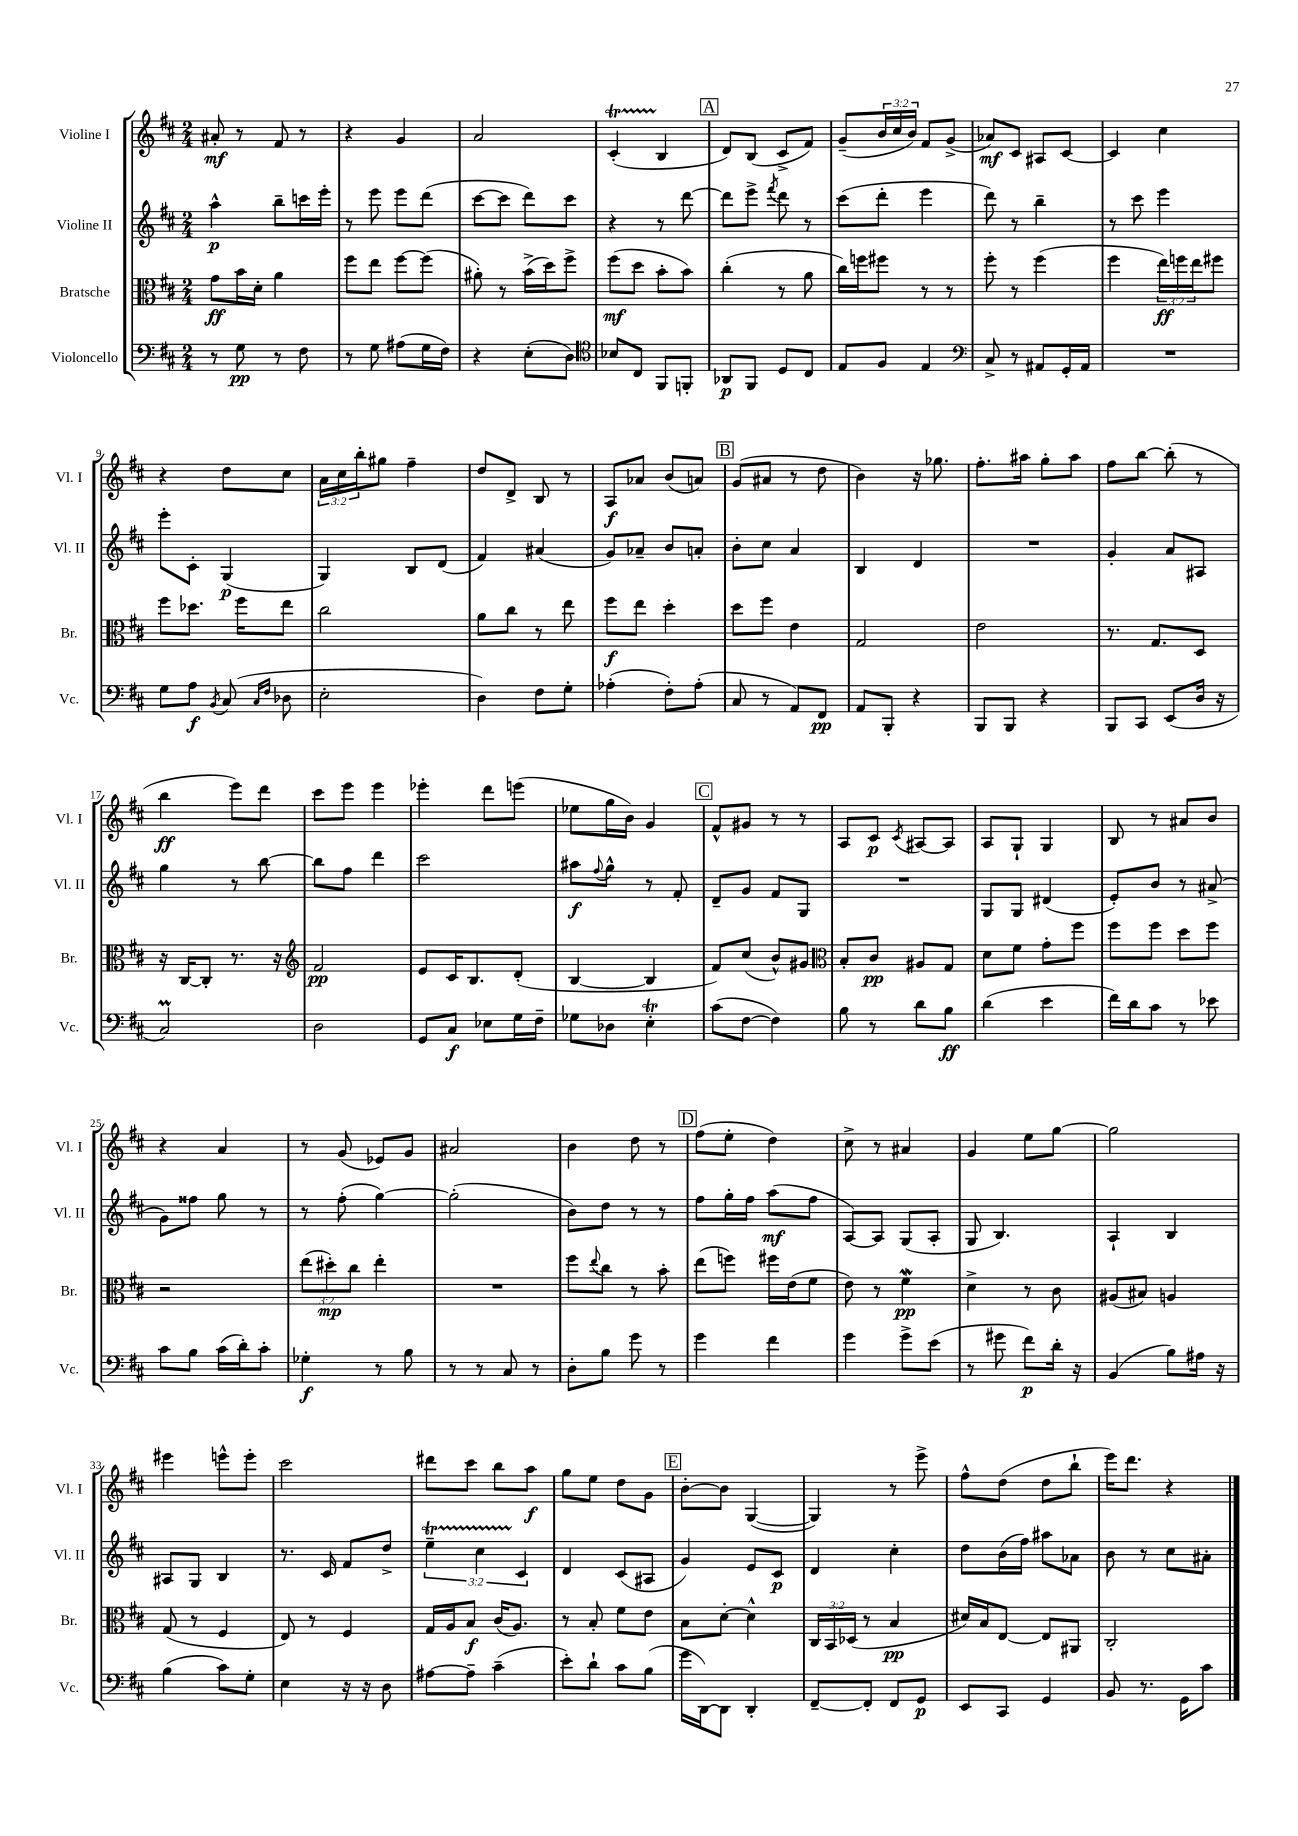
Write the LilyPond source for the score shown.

<<
\new StaffGroup <<
\new Staff = "s0" \with { instrumentName = "Violine I" shortInstrumentName = "Vl. I" } {
    \clef treble \key d \major \numericTimeSignature \time 2/4 \override Staff.TupletNumber.text = #tuplet-number::calc-fraction-text
    ais'8-.\mf r8 fis'8 r8 |
    r4 g'4 |
    a'2 |
    cis'4-.\startTrillSpan( b4\stopTrillSpan |
    \mark \markup { \box "A" } d'8) b8( cis'8-> fis'8) |
    g'8--( \tuplet 3/2 { b'16 cis''16 b'16) } fis'8 g'8->( |
    aes'8\mf) cis'8 ais8 cis'8~ |
    cis'4 cis''4 |
    r4 d''8 cis''8 |
    \tuplet 3/2 { a'16 cis''16 b''16-. } gis''8 fis''4-- |
    d''8 d'8-> b8 r8 |
    a8\f aes'8 b'8( a'8) |
    \mark \markup { \box "B" } g'8( ais'8 r8 d''8 |
    b'4) r16 ges''8. |
    fis''8.-. ais''16 g''8-. ais''8 |
    fis''8 b''8~ b''8-.( r8 |
    b''4\ff e'''8) d'''8 |
    cis'''8 e'''8 e'''4 |
    ees'''4-. d'''8 e'''8( |
    ees''8 g''16 b'16) g'4 |
    \mark \markup { \box "C" } fis'8-^ gis'8 r8 r8 |
    a8 cis'8\p \acciaccatura { cis'8 } ais8~ ais8 |
    a8 g8-! g4 |
    b8 r8 ais'8 b'8 |
    r4 a'4 |
    r8 g'8( ees'8) g'8 |
    ais'2 |
    b'4 d''8 r8 |
    \mark \markup { \box "D" } fis''8( e''8-. d''4) |
    cis''8-> r8 ais'4 |
    g'4 e''8 g''8~ |
    g''2 |
    eis'''4 e'''8-^ e'''8-. |
    cis'''2 |
    dis'''8 cis'''8 b''8 a''8\f |
    g''8 e''8 d''8 g'8 |
    \mark \markup { \box "E" } b'8~-. b'8 g4~( |
    g4) r8 e'''8-> |
    fis''8-^ d''8( d''8 b''8-! |
    e'''16) d'''8. r4 \bar "|." |
}
\new Staff = "s1" \with { instrumentName = "Violine II" shortInstrumentName = "Vl. II" } {
    \clef treble \key d \major \numericTimeSignature \time 2/4 \override Staff.TupletNumber.text = #tuplet-number::calc-fraction-text
    a''4-^\p b''8-- c'''16 e'''16-. |
    r8 e'''8 e'''8 d'''8( |
    cis'''8~ cis'''8 d'''8) cis'''8 |
    r4 r8 d'''8~ |
    \mark \markup { \box "A" } d'''8 e'''8-> \acciaccatura { fis'''8 } d'''8 r8 |
    cis'''8( d'''8-. e'''4 |
    d'''8) r8 b''4-- |
    r8 cis'''8 e'''4 |
    e'''8-. cis'8-. g4\p( |
    g4) b8 d'8( |
    fis'4) ais'4( |
    g'8) aes'8-- b'8 a'8-. |
    \mark \markup { \box "B" } b'8-. cis''8 a'4 |
    b4 d'4 |
    R2 |
    g'4-. a'8 ais8 |
    g''4 r8 b''8~ |
    b''8 fis''8 d'''4 |
    cis'''2 |
    ais''8\f \appoggiatura { fis''8 } g''8-^ r8 fis'8-. |
    \mark \markup { \box "C" } d'8-- g'8 fis'8 g8 |
    R2 |
    g8 g8 dis'4( |
    e'8-.) b'8 r8 ais'8->( |
    g'8) fisis''8 g''8 r8 |
    r8 fis''8-.( g''4~) |
    g''2-.( |
    b'8) d''8 r8 r8 |
    \mark \markup { \box "D" } fis''8 g''16-. fis''16 a''8\mf( fis''8 |
    a8~) a8 g8( a8-. |
    g8 b4.) |
    a4-! b4 |
    ais8 g8 b4 |
    r8. cis'16 fis'8 d''8-> |
    \tuplet 3/2 { e''4--\startTrillSpan cis''4 cis'4\stopTrillSpan } |
    d'4 cis'8( ais8 |
    \mark \markup { \box "E" } g'4) e'8 cis'8\p |
    d'4 cis''4-. |
    d''8 b'16( fis''16) ais''8 aes'8 |
    b'8 r8 cis''8 ais'8-. \bar "|." |
}
\new Staff = "s2" \with { instrumentName = "Bratsche" shortInstrumentName = "Br." } {
    \clef alto \key d \major \numericTimeSignature \time 2/4 \override Staff.TupletNumber.text = #tuplet-number::calc-fraction-text
    g'8\ff b'16 d'16-. a'4 |
    fis''8 e''8 fis''8~ fis''8( |
    ais'8-.) r8 b'16->( d''16) fis''8-> |
    fis''8\mf( d''8 b'8-. b'8) |
    \mark \markup { \box "A" } cis''4-.( r8 a'8 |
    cis''16) f''16 fis''8 r8 r8 |
    fis''8-. r8 fis''4( |
    fis''4 \tuplet 3/2 { e''16\ff) f''16 e''16 } fis''8 |
    fis''8 des''8. fis''16 e''8 |
    cis''2 |
    a'8 cis''8 r8 e''8 |
    fis''8\f e''8 d''4-. |
    \mark \markup { \box "B" } d''8 fis''8 e'4 |
    g2 |
    e'2 |
    r8. g8. d8 |
    r16 cis16~ cis8-. r8. r16 |
    \clef treble fis'2\pp |
    e'8 cis'16 b8. d'8-.( |
    b4~ b4 |
    \mark \markup { \box "C" } fis'8) cis''8( b'8-^) gis'8 |
    \clef alto b8-. cis'8\pp ais8 g8 |
    d'8 fis'8 g'8-. fis''8 |
    fis''8 fis''8 d''8 fis''8 |
    r2 |
    \tuplet 3/2 { e''8( dis''8-.\mp) cis''8 } e''4-. |
    R2 |
    fis''8 \appoggiatura { e''8 } cis''8 r8 b'8-. |
    \mark \markup { \box "D" } e''8( f''8) fis''16 e'16( fis'8 |
    e'8) r8 fis'4\mordent\pp |
    d'4-> r8 cis'8 |
    ais8( bis8) a4 |
    g8( r8 fis4 |
    e8) r8 fis4 |
    g16 a16 b8\f cis'16( a8.) |
    r8 b8-. fis'8 e'8 |
    \mark \markup { \box "E" } b8 d'8~-. d'4-^ |
    \tuplet 3/2 { cis16 b,16 des16( } r8 b4\pp |
    dis'16) b16 e8~ e8 ais,8 |
    cis2-. \bar "|." |
}
\new Staff = "s3" \with { instrumentName = "Violoncello" shortInstrumentName = "Vc." } {
    \clef bass \key d \major \numericTimeSignature \time 2/4
    r8 g8\pp r8 fis8 |
    r8 g8 ais8( g16 fis16) |
    r4 e8-.( d8) |
    \clef tenor bes8 cis8 fis,8 f,8-. |
    \mark \markup { \box "A" } aes,8\p fis,8 d8 cis8 |
    e8 fis8 e4 |
    \clef bass cis8-> r8 ais,8 g,16-. ais,16 |
    R2 |
    g8 a8\f \acciaccatura { b,8 } cis8( \grace { cis16 fis16 } des8 |
    e2-. |
    d4) fis8 g8-. |
    aes4-.( fis8-.) aes8-.( |
    \mark \markup { \box "B" } cis8 r8 a,8) fis,8\pp |
    a,8 b,,8-. r4 |
    b,,8 b,,8 r4 |
    b,,8 cis,8 e,8( d16 r16 |
    cis2\prall) |
    d2 |
    g,8 cis8\f ees8 g16 fis16-- |
    ges8 des8 e4-.\trill |
    \mark \markup { \box "C" } cis'8( fis8~ fis4) |
    b8 r8 d'8 b8\ff |
    d'4( e'4 |
    fis'16) d'16 cis'8 r8 ees'8 |
    cis'8 b8 cis'16( d'16-.) cis'8-. |
    ges4-.\f r8 b8 |
    r8 r8 cis8 r8 |
    d8-. b8 g'8 r8 |
    \mark \markup { \box "D" } g'4 fis'4 |
    g'4 g'8-> e'8( |
    r8 gis'8 fis'8\p) d'16-. r16 |
    b,4( b8) ais16 r16 |
    b4( cis'8) g8-. |
    e4 r16 r16 d8 |
    ais8~ ais8-- cis'4--( |
    e'8-.) d'8-! cis'8 b8( |
    \mark \markup { \box "E" } g'16 d,16~) d,8 d,4-. |
    fis,8~-- fis,8-. fis,8 g,8\p |
    e,8 cis,8 g,4 |
    b,8 r8. g,16 cis'8 \bar "|." |
}
>>
>>
